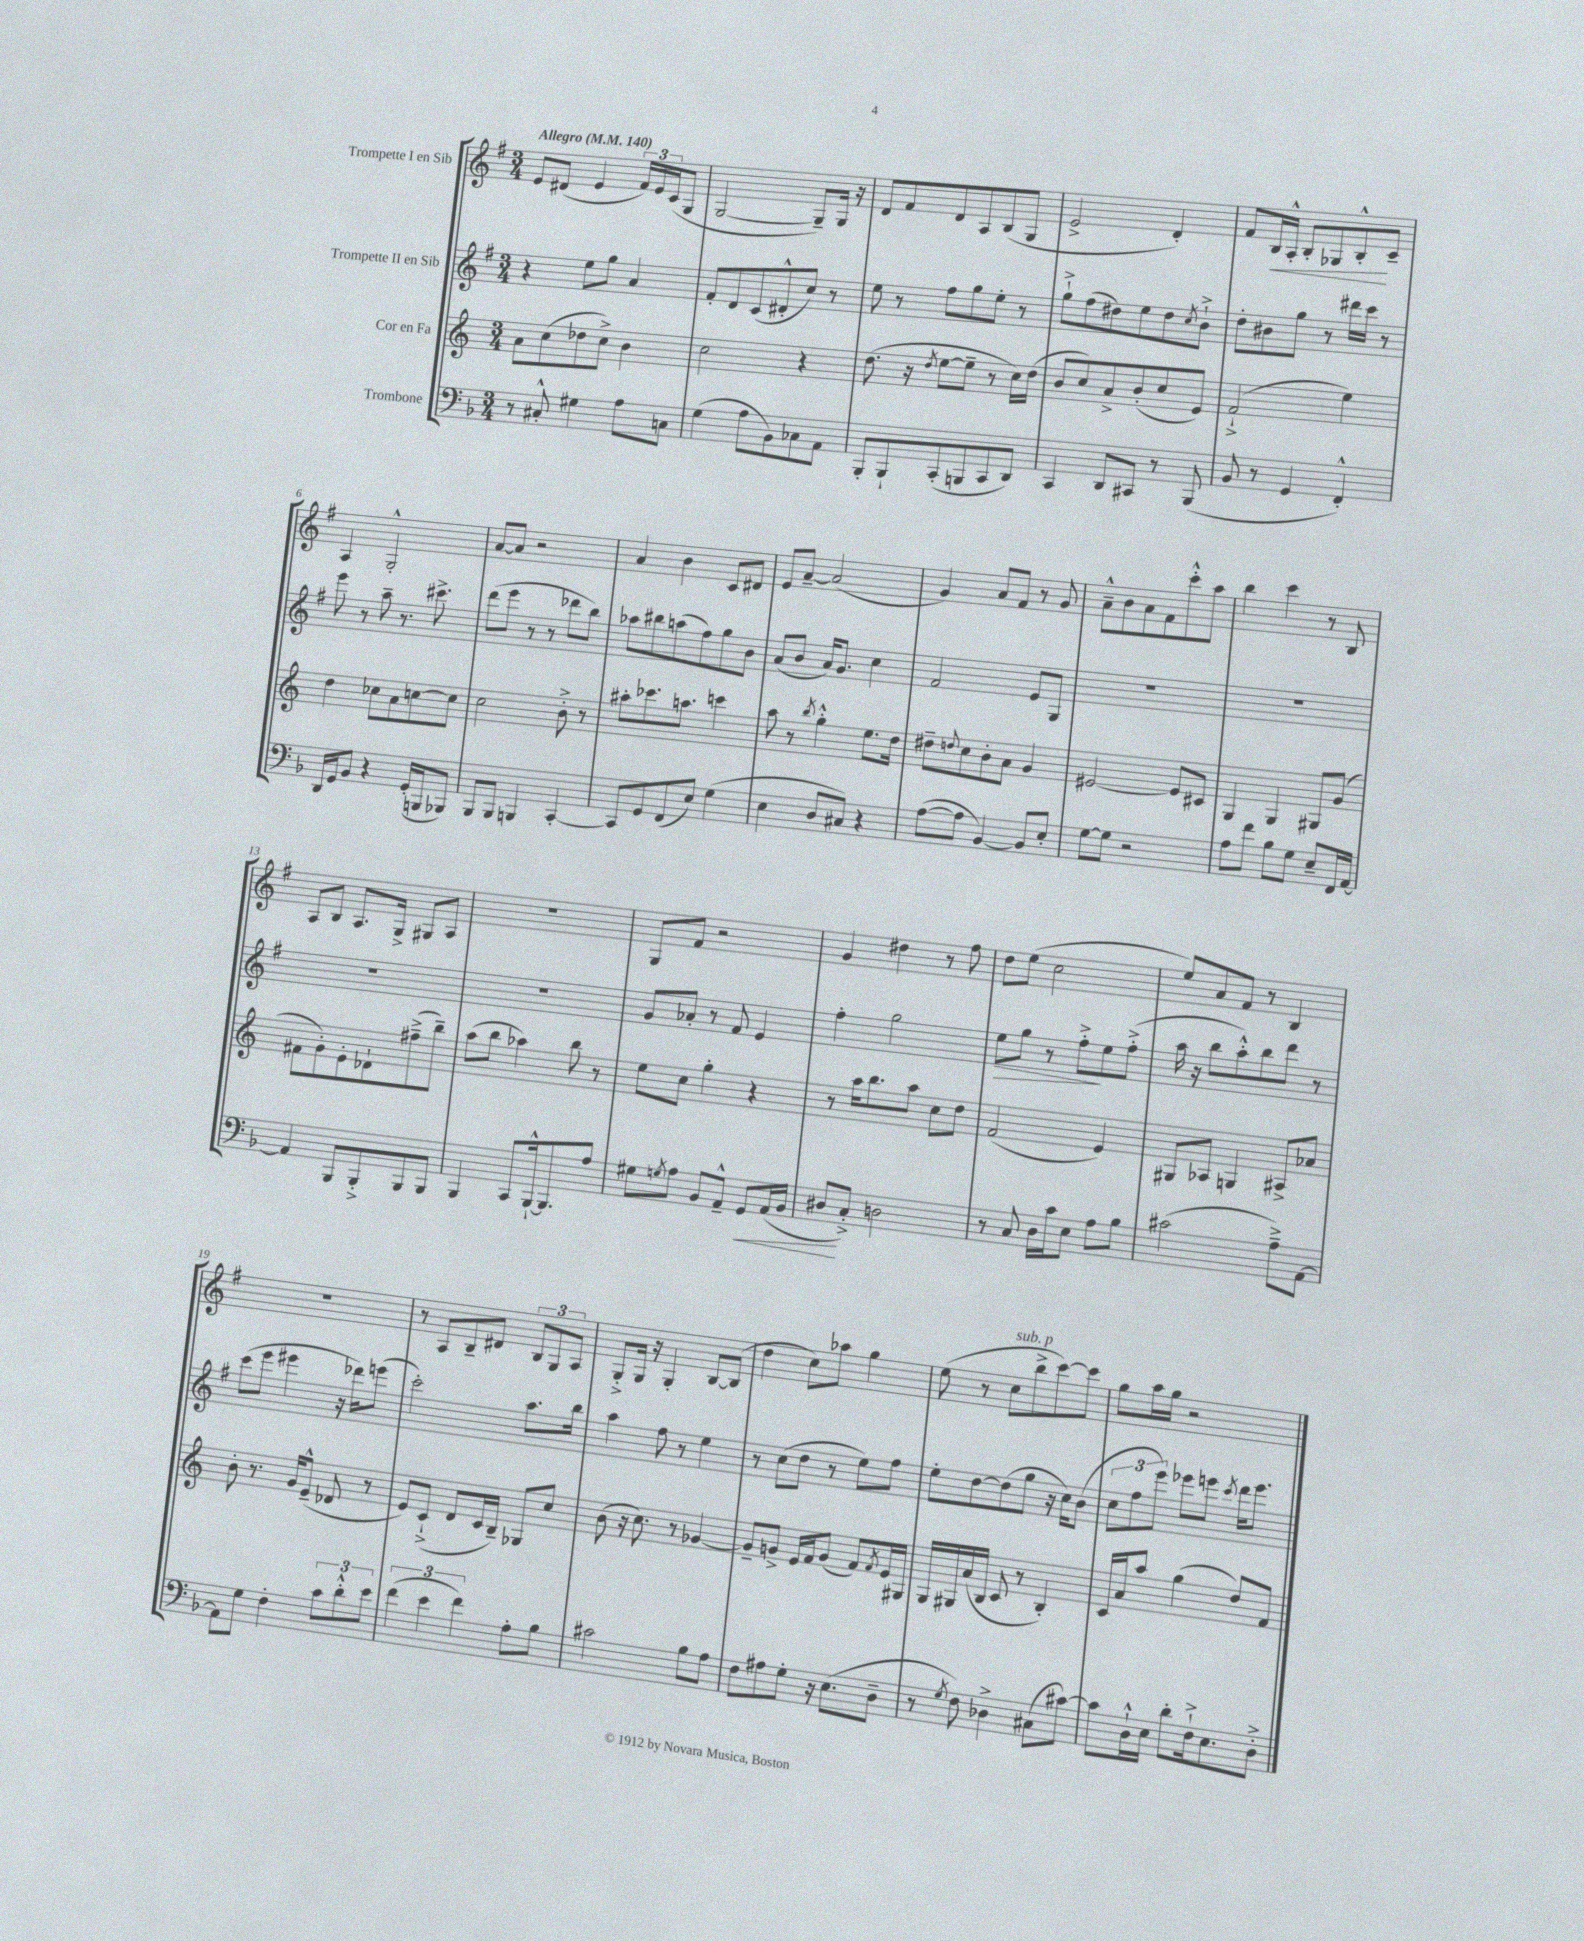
<<
\new StaffGroup <<
\new Staff = "s0" \with { instrumentName = "Trompette I en Sib" } {
    \clef treble \key g \major \numericTimeSignature \time 3/4 \tempo "Allegro" 4 = 140
    e'8 dis'8( e'4 \tuplet 3/2 { fis'16) e'16 c'16( } g8 |
    g2~ g8--) g16 r16 |
    d'8 fis'8 d'8 a8 b8( g8 |
    e'2-> d'4-.) |
    fis'8 b16\< a16-.-^ b8-. ges8 b8-.-^\! c'8-- |
    a4 g2-.-^ |
    a'8~ a'8 r2 |
    a'4 b'4 c'8 dis'8 |
    e'8 a'8~-- a'2( |
    g'4) a'8 fis'8 r8 g'8 |
    a'8---^ b'8 a'8 fis'8 c'''8-.-^ a''8 |
    b''4 c'''4 r8 b8 |
    a8 b8 a8. g16-> gis8 a8 |
    R2. |
    g8 fis'8 r2 |
    g'4 dis''4 r8 fis''8 |
    d''8 e''8( c''2 |
    e''8) a'8 fis'8 r8 b4 |
    R2. |
    r8 a8 b8-- dis'8 \tuplet 3/2 { b8 g8 a8 } |
    g8-.-> g16 r16 g4-. b8~ b8( |
    d''4 c''8) aes''8 g''4 |
    e''8( r8 c''8^\markup { \italic "sub. p" } b''8-> c'''8~) c'''8 |
    g''8 a''16 g''16 r2 \bar "|." |
}
\new Staff = "s1" \with { instrumentName = "Trompette II en Sib" } {
    \clef treble \key g \major \numericTimeSignature \time 3/4
    r4 e''8 g''8 a'4 |
    fis'8-. d'8 c'8( dis'8-.-^ c''8) r8 |
    e''8 r8 fis''8 g''8 e''8-. r8 |
    g''8-!-> fis''8( dis''8) e''8 dis''8 \acciaccatura { c''8 } b'8-!-> |
    d''8-. bis'8 g''8 r8 dis'''16 c'''16 r8 |
    e'''8 r8 a''8-- r8. cis'''8.-> |
    d'''8( e'''8 r8 r8 des'''8 b''8) |
    aes''8 bis''8 a''8( fis''8) g''8 b'8 |
    a'8( b'8 a'16) g'8. c''4 |
    fis'2 e'8 g8 |
    R2. |
    R2. |
    R2. |
    R2. |
    g'8 aes'8-. r8 fis'8 e'4 |
    fis''4-. g''2 |
    e''8\> g''8 r8 fis''8-.->\! e''8 fis''8-.->( |
    a''16 r16 b''8 a''8-.-^) b''8 d'''8 r8 |
    c'''8( e'''8 eis'''4 r16 des'''16) e'''8( |
    c'''2-.) a''8. b''16 |
    a''4 fis''8 r8 e''4 |
    r8 c''8( d''8 r8 e''8) fis''8 |
    e''8-. d''8~ d''8( g''8 r16 c''16) b'8( |
    \tuplet 3/2 { c''8 fis''8 e'''8) } ees'''8 e'''8 \acciaccatura { c'''8 } d'''16 e'''8. \bar "|." |
}
\new Staff = "s2" \with { instrumentName = "Cor en Fa" } {
    \clef treble \key c \major \numericTimeSignature \time 3/4
    a'8 c''8( des''8 c''8->) b'4 |
    c''2 r4 |
    d''8.( r16 \acciaccatura { d''8 } e''8~ e''8-- r8 c''16) d''16( |
    b'8 c''8) a'8-> b'8-.( c''8 e'8) |
    f'2-!->( e''4) |
    d''4 ces''8 a'8 c''8~ c''8 |
    c''2 b'8-.-> r8 |
    ais''8-. ces'''8. a''8. c'''4 |
    a''8 r8 \acciaccatura { b''8 } g''4-.-^ e''8. d''16 |
    dis''8-- \appoggiatura { d''8 } c''8 b'8-. a'8 g'4 |
    eis'2~ eis'8 cis'8 |
    g4 g4 gis8 g'8( |
    fis'8 g'8-.) e'8-. des'8-! fis''8--->( b''8--) |
    a''8( b''8 aes''4) b''8 r8 |
    e''8 c''8 g''4-. r4 |
    r8 a''16 b''8. a''8 c''8 d''8 |
    f'2( e'4) |
    gis8 aes8 g4 ais8-> aes'8 |
    b'8-. r8. g'16 e'8---^( des'8 r8 |
    e'8) c'8-!->( d'8 c'16 b16--) ges8 c''8 |
    b'8( r16 c''8.) r8 ges'4~ |
    ges'8-- g'8-> e'16 f'16 g'8( f'8) \acciaccatura { f'8 } e'16 gis16 |
    g16 gis16 a'16( b16 c'8 r8 b4-.) |
    c'16 a'16 a''8 g''4( d''8) f'8 \bar "|." |
}
\new Staff = "s3" \with { instrumentName = "Trombone" } {
    \clef bass \key f \major \numericTimeSignature \time 3/4
    r8 cis8-.-^ gis4 a8 c8 |
    g4( a8 bes,8) ces8 a,8 |
    bes,,8-. bes,,8-! c,8-.( b,,8 c,8 d,8) |
    c,4 d,8 cis,8 r8 bes,,8( |
    bes,8 r8 g,4 f,4-.-^) |
    d,16 g,16 bes,8 r4 g,16-.( b,,16 bes,,8) |
    bes,,8 bes,,8 b,,4 c,4~-. |
    c,8 g,8 f,8( e8) g4( |
    e4 d8 cis8) r4 |
    a8~( a8 bes,4~) bes,8 e8-. |
    g8~ g8 r2 |
    a8 f'8 bes8 g8 e8-- f,16 a,16~ |
    a,4 bes,,8 bes,,8-.-> bes,,8 bes,,8 |
    bes,,4 c,8 bes,,16~-!-^ bes,,8. a8 |
    gis8 \acciaccatura { g8 } a8 bes,8 a,8---^ g,8\< a,16( bes,16 |
    dis8\! c8-.->) d2 |
    r8 c8 d16 c'16 e8 a8 bes8 |
    cis'2( a8--->) a,8~ |
    a,8 g8 f4-. \tuplet 3/2 { c'8 d'8-.-^ e'8 } |
    \tuplet 3/2 { f'4( e'4 f'4) } a8-. bes8 |
    cis'2 bes8 a8 |
    f8 ais8 g8-. r16 e8.( d8-- |
    r8 \acciaccatura { g8 } f8) des4-> cis8( cis'8~) |
    cis'8 d16-!-^ e16 d'8-. f16-!-> e8. d8-.-> \bar "|." |
}
>>
>>
